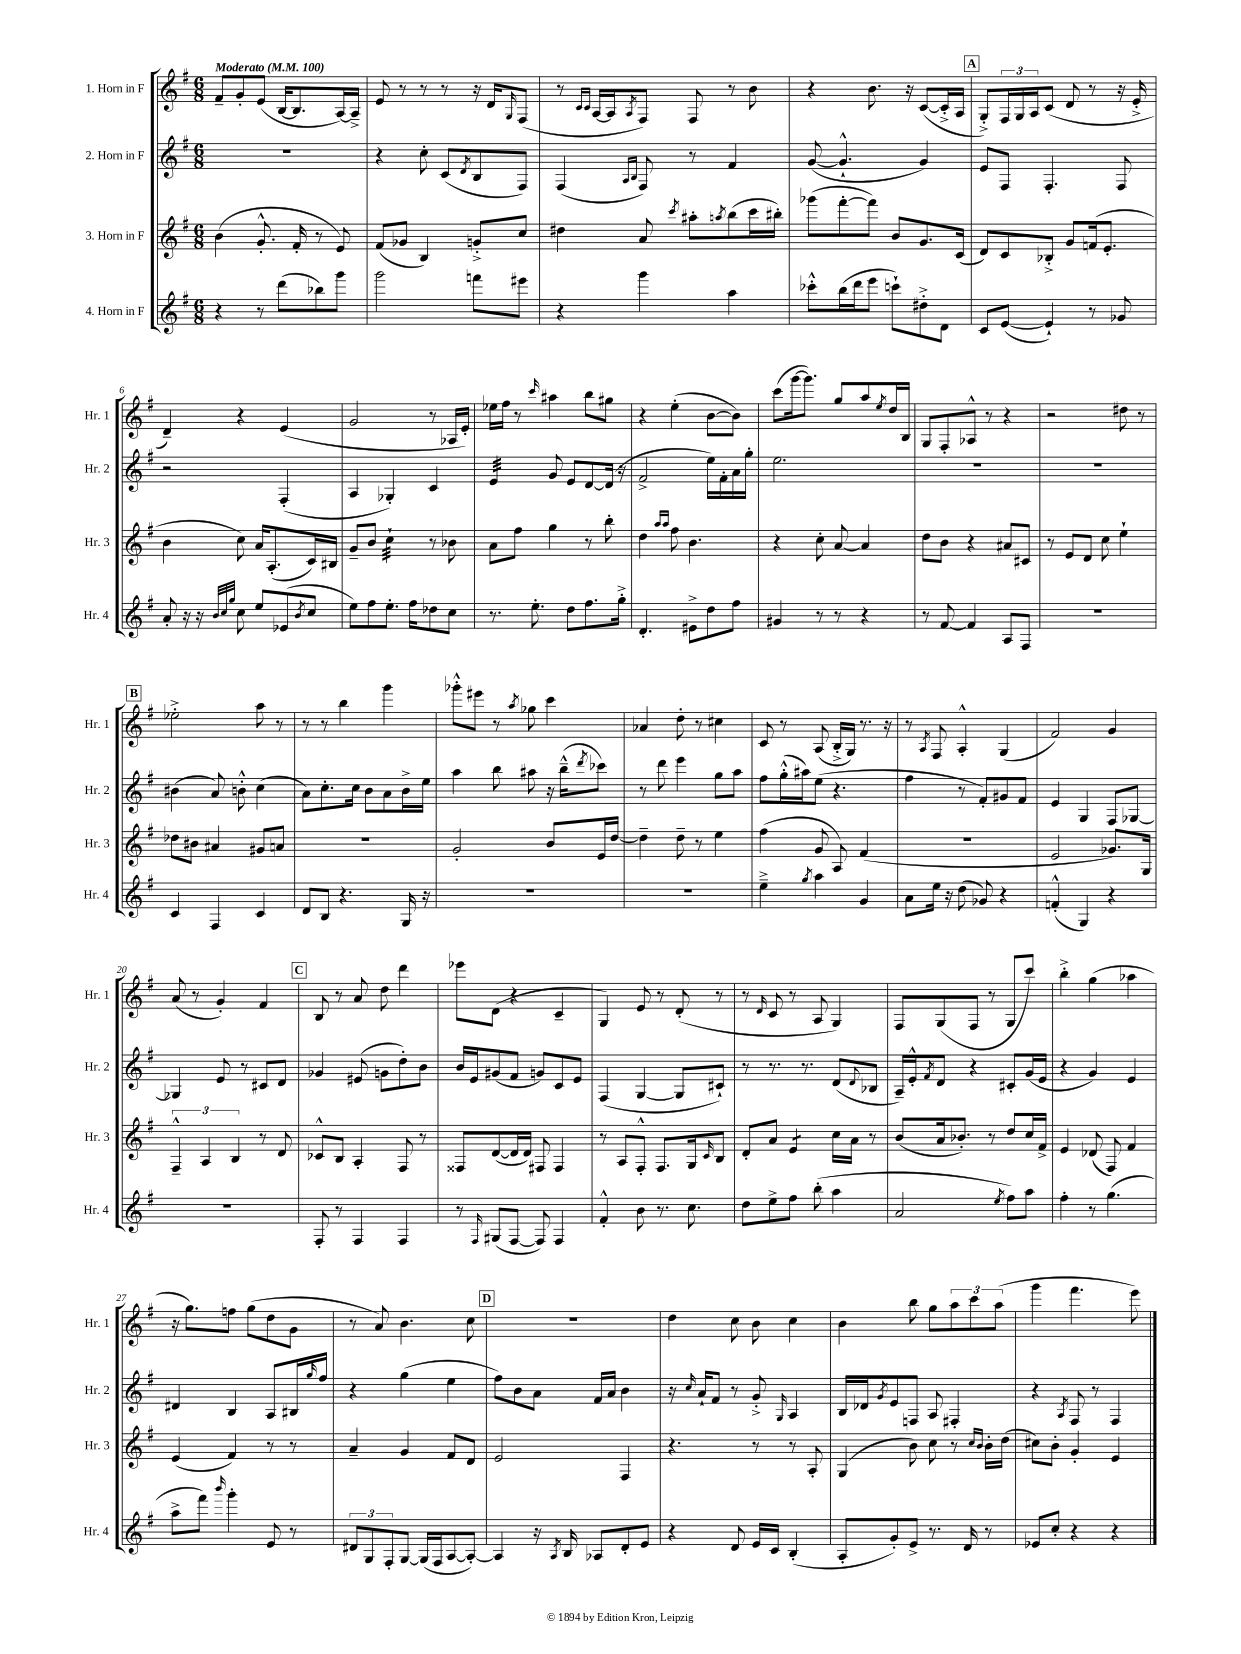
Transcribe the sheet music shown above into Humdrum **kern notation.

**kern	**kern	**kern	**kern
*staff4	*staff3	*staff2	*staff1
*clefG2	*clefG2	*clefG2	*clefG2
*k[f#]	*k[f#]	*k[f#]	*k[f#]
*M6/8	*M6/8	*M6/8	*M6/8
*MM100	*MM100	*MM100	*MM100
4r	(4b	2.r	8f#~
.	.	.	8g'
8r	8.g'^^	.	(8e
(8ddd	.	.	[16B
.	16f#'	.	8.B]
8bb-)	8r	.	.
8ggg	8e)	.	[16A)
.	.	.	16A~^]
=	=	=	=
2ggg	(8f#	4r	8e
.	8g-	.	8r
.	4B)	8cc'	8r
.	.	(8c	8r
.	.	8qd	.
8fff	8g'^	8B	16r
.	.	.	16d
.	.	.	16qqG
8eee#	8cc	8F#)	(8F#
=	=	=	=
4r	4dd#	(4F#	8r
.	.	.	16qqc
.	.	.	16qqc
.	.	.	[16A
.	.	.	16A]
.	.	16qqA	.
.	.	16qqB	8qA
4ggg	8a	8F#)	8F#)
.	8qccc	.	.
.	8aa#'	8r	8F#
.	8qaa	.	.
4aa	(8bb	4f#	8r
.	16ccc	.	8b
.	16bb#')	.	.
=	=	=	=
8ccc-'^^	(8ggg-	([8g	4r
(16bb	[8fff#'	4.g`^^]	.
16ddd	.	.	.
8eee	8fff#])	.	8.b
8ccc`)	8b	.	.
.	.	.	16r
8dd#'^	8.g	4g)	([8c
8d	.	.	16c'^]
.	(16c	.	16A
=	=	=	=
8c	8d)	8e	8G'^)
([8e	8c	8F#	24F#
.	.	.	24G
.	.	.	24A
4e`])	8B-'^	4.F#'	(8c
.	8g	.	8d
8r	(16f	.	8r
.	8.e'	.	.
8g-	.	8F#	16r
.	.	.	16e'^
=	=	=	=
8a'	4b	2r	4d~)
16r	.	.	.
16r	.	.	.
32qqb	.	.	.
32qqcc	.	.	.
32qqgg	.	.	.
8cc	8cc)	.	4r
8ee	16a	.	.
.	(8.A'	.	.
(8e-	.	(4F#'	(4e
8qb	.	.	.
8cc	16c)	.	.
.	16B#	.	.
=	=	=	=
8ee)	8g~	4A	2g
8ff#	8b	.	.
8.ee'	4cc`	4G-')	.
16ff#	.	.	.
8dd-	8r	4c	8r
8cc	8b-	.	16A-
.	.	.	16e')
=	=	=	=
8.r	8a	4e	16ee-
.	.	.	16ff#
.	8ff#	.	8r
8.ee'	.	.	.
.	.	.	16qqccc
.	4gg	8g	4aa#
8dd	.	8e	.
8.ff#	8r	[8d	8bb
.	8bb'	(16d]	8gg#
16gg'^	.	16r	.
=	=	=	=
4.d'	4dd	2f#^	4r
.	16qqaa	.	.
.	16qqaa	.	.
.	8ff#	.	(4ee'
8e#^	4.b	.	.
8dd	.	16ee)	[8b
.	.	16f#'	.
8ff#	.	16a	8b])
.	.	16gg'	.
=	=	=	=
4g#	4r	2.ee	(8ccc
.	.	.	[16ggg
.	.	.	8.ggg])
8r	8cc'	.	.
8r	[8a	.	8gg
4r	4a]	.	8aa
.	.	.	8qee
.	.	.	16dd
.	.	.	16B
=	=	=	=
8r	8dd	2.r	8G
[8f#	8b	.	8F#'
4f#]	4r	.	8A-^^
.	.	.	8r
8A	8a#	.	4r
8F#	8c#	.	.
=	=	=	=
2.r	8r	2.r	2r
.	8e	.	.
.	8d	.	.
.	8cc	.	.
.	4ee`	.	8dd#
.	.	.	8r
=	=	=	=
4c	8dd-	(4b#	2ee-'^
.	8b#	.	.
4F#	4a#	8a)	.
.	.	8b'^^	.
4c	8g#	(4cc	8aa
.	8a	.	8r
=	=	=	=
8d	2.r	8a)	8r
8B	.	8.cc'	8r
4.r	.	.	4bb
.	.	16cc	.
.	.	8b	.
.	.	8a	4ggg
16G	.	16b^	.
16r	.	16ee	.
=	=	=	=
2.r	2g'	4aa	8ggg-'^^
.	.	.	8eee#
.	.	8bb	8r
.	.	.	8qaa
.	.	8aa#	8gg-
.	8b	16r	4ccc
.	.	(16bb~^^	.
.	.	8qddd	.
.	16e	8ccc-)	.
.	[16dd	.	.
=	=	=	=
2.r	4dd~]	8r	4a-
.	.	8ddd	.
.	8dd~	4eee	8dd'
.	8r	.	8r
.	4ee	8gg	4cc#
.	.	8aa	.
=	=	=	=
4ee~^	(4ff#	8ff#	8c
.	.	(16gg'^^	8r
.	.	16aa#)	.
8qgg	.	.	.
4aa	8g	(8ee	(8A
.	8A)	4.r	16B'^
.	.	.	16G)
4g	(4f#	.	8.r
.	.	.	16r
=	=	=	=
8a	2.r	4ff#	8r
.	.	.	8qA
16ee	.	.	8F#
16r	.	.	.
(8dd	.	8r	4A'^^
8g-)	.	8f#')	.
4r	.	8g#	(4G
.	.	8f#	.
=	=	=	=
(4f'^^	2e	4e	2f#)
4G)	.	4G	.
4r	8.g-)	8F#	4g
.	.	[8G-	.
.	16G	.	.
=	=	=	=
2.r	6F#~^^	4G-]	(8a
.	.	.	8r
.	6A	.	.
.	.	8e	4g')
.	6B	.	.
.	.	8r	.
.	8r	8c#	4f#
.	8d	8d	.
=	=	=	=
8F#'	8c-^^	4g-	8B
8r	8B	.	8r
4F#	4A'	(8e#	8a
.	.	8g	8dd
4F#	8F#	8dd')	4ddd
.	8r	8b	.
=	=	=	=
8r	8F##	16b	8eee-
.	.	16e	.
16qqF#	.	.	.
(8G#	([8d	(8g#	(8d
[8F#	16d]	8f#	4r
.	16d)	.	.
8F#])	8F#	8g)	.
4F#	4F#	8c	4c~
.	.	8e	.
=	=	=	=
4f#'^^	8r	(4F#	4G)
.	8A	.	.
8b	8F#'^^	[4G	8e
8.r	8.F#	.	8r
.	.	8G]	(8d'
8.cc	16G	.	.
.	16qqc	.	.
.	8B	8c#`)	8r
=	=	=	=
8dd	8d'	8r	8r
.	.	.	16qqd
8ee^	8a	8.r	8c
8ff#	4e	.	8r
.	.	8.r	.
(8bb'	.	.	8A
4aa	16cc	(8d	4G)
.	16a	.	.
.	.	8qqd	.
.	8r	8B-	.
=	=	=	=
2a	(8b	16A~)	8F#
.	.	16e'^^	.
.	.	8qf#	.
.	16a	8d	(8G
.	8.b-')	.	.
.	.	4r	8F#
.	8r	.	8r
8qee	.	.	.
8ff#)	8dd	8c#'	8G
8aa	16cc	(16g	8ccc)
.	16f#^	16e	.
=	=	=	=
4ff#'	4e	4r	4bb'^
8r	(8d-	4g)	(4gg
(4.gg	8F#)	.	.
.	4f#	4e	4aa-
=	=	=	=
8aa^	(4e	4d#	16r
.	.	.	8.gg)
8fff#)	.	.	.
16qqbbb	.	.	.
4ggg'	4f#)	4B	8ff
.	.	.	(8gg
8e	8r	8A	8dd
8r	8r	16B#	8g
.	.	16qqgg	.
.	.	16ff#	.
=	=	=	=
12d#	4a~	4r	8r
12G	.	.	.
.	.	.	8a)
12F#'	.	.	.
[8G	4g	(4gg	4.b
(16G]	.	.	.
16F#	.	.	.
[8A	8f#	4ee	.
8A'_)	8d	.	8cc
=	=	=	=
4A]	2e	8ff#)	2.r
.	.	8b	.
16r	.	8a	.
8qA	.	.	.
16B	.	.	.
8A-	.	16f#	.
.	.	16a	.
8d'	4F#	4b	.
8e	.	.	.
=	=	=	=
4r	4.r	16r	4dd
.	.	16qqcc	.
.	.	16a`	.
.	.	8f#	.
8d	.	8r	8cc
16e	8r	8g'^	8b
16c	.	.	.
.	.	16qqG	.
(4B'	8r	4A	4cc
.	8A'	.	.
=	=	=	=
8A'	(4G	16B	4b
.	.	16d-	.
.	.	8qg	.
8g')	.	8e	.
8e^	8b)	8F	8bb
8.r	8cc	8A	8gg
.	8r	4F#'	12aa
16d	.	.	.
.	.	.	12ccc
.	16qqcc	.	.
.	16qqb	.	.
8r	16b'	.	.
.	.	.	(12aa
.	(16dd	.	.
=	=	=	=
8e-	8cc#)	4r	4ggg
8cc'	8b'	.	.
.	.	8qA	.
4r	4g'	8F#	4.fff#
.	.	8r	.
4r	4e	4F#	.
.	.	.	8eee)
==	==	==	==
*-	*-	*-	*-
